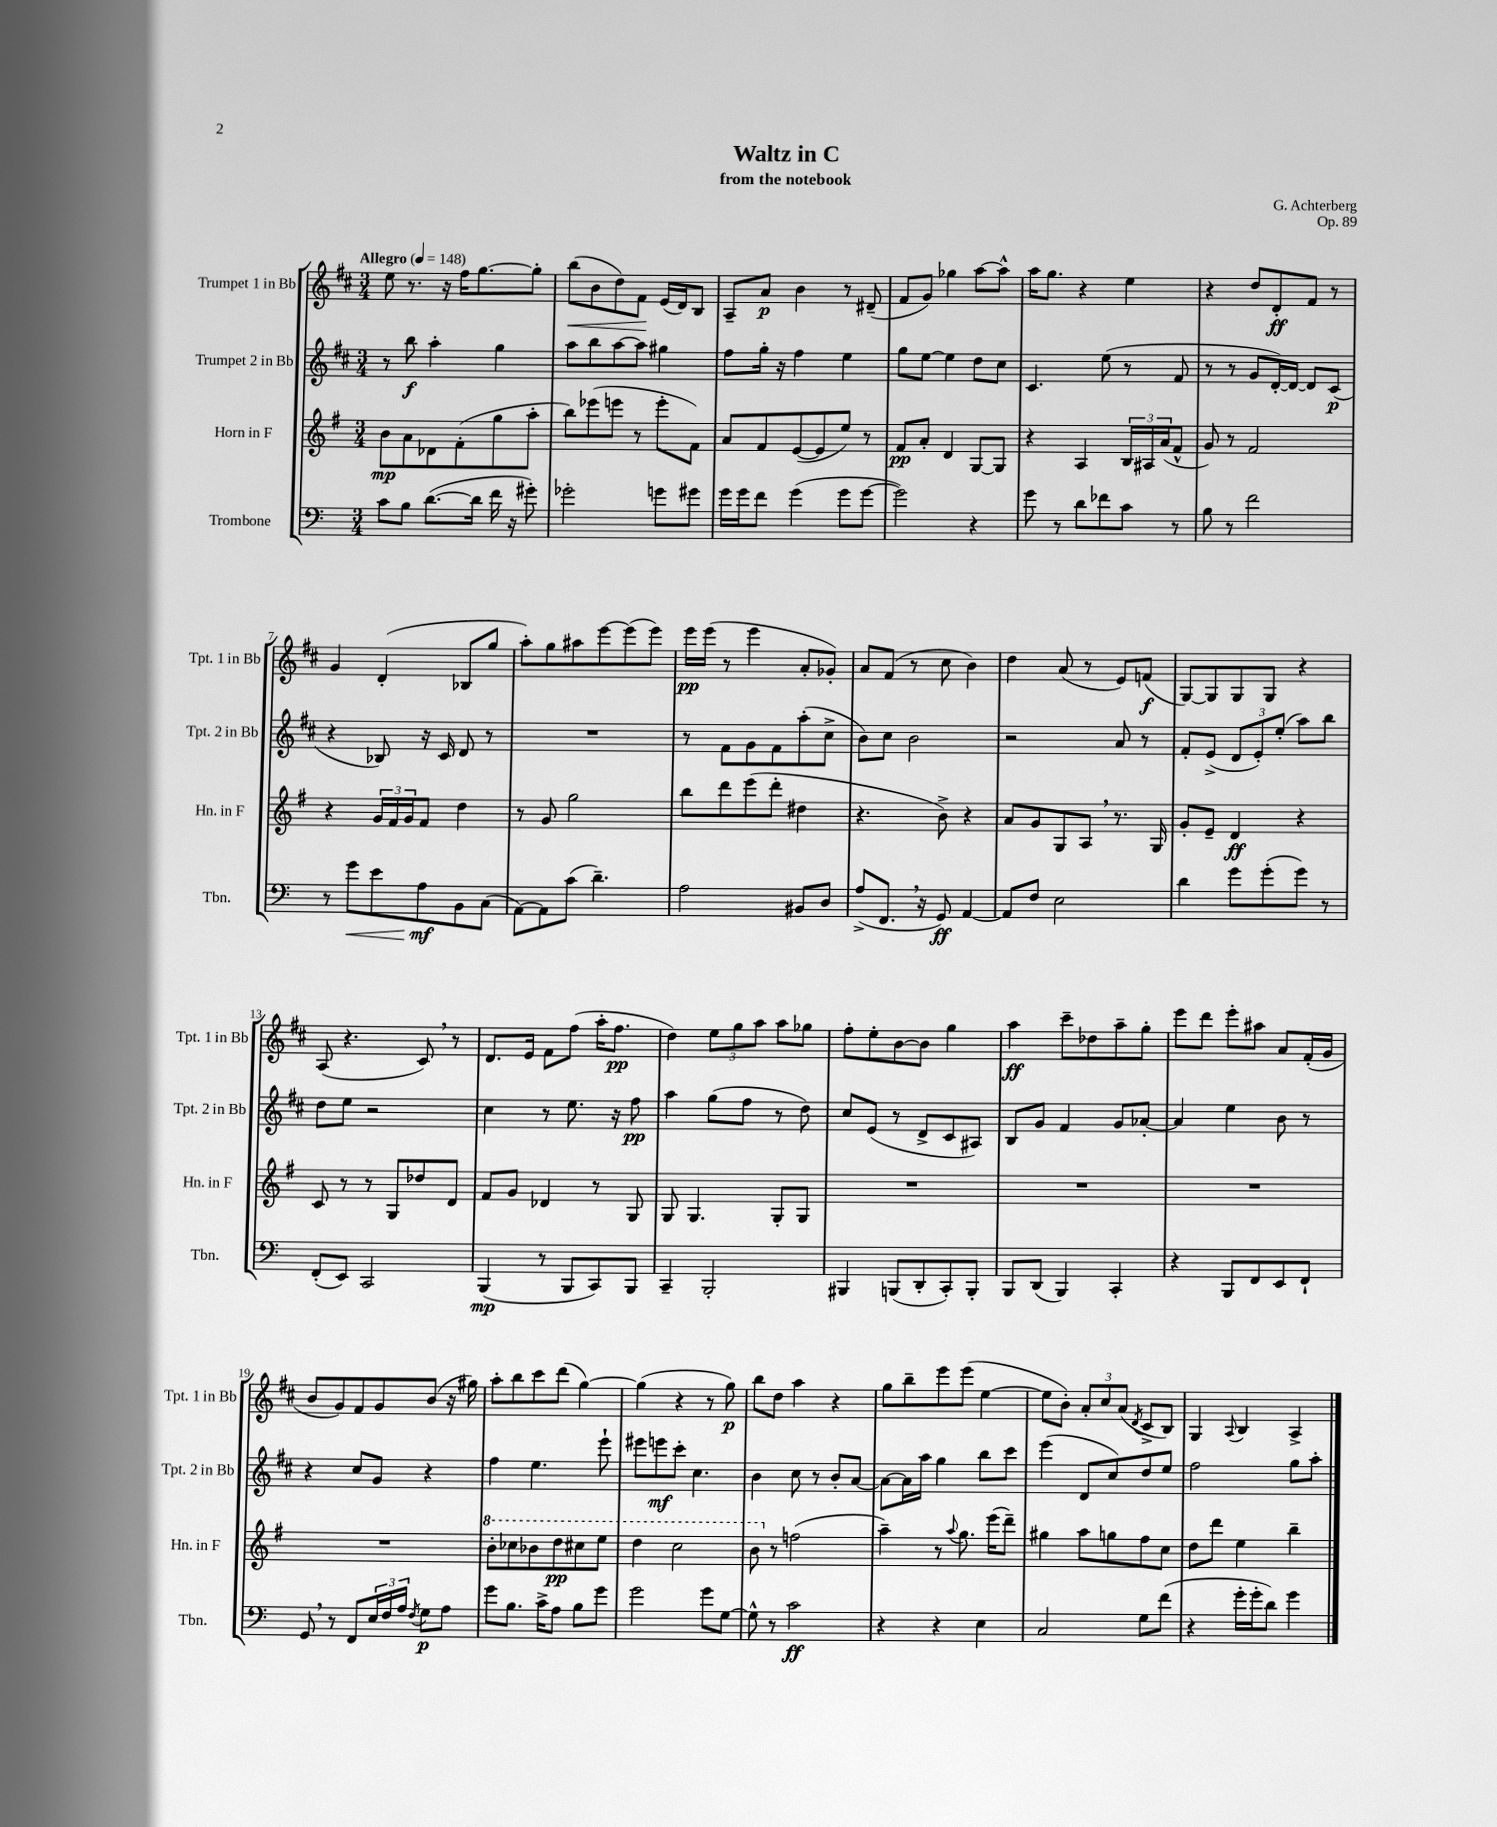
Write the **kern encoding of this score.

**kern	**kern	**kern	**kern
*staff4	*staff3	*staff2	*staff1
*clefF4	*clefG2	*clefG2	*clefG2
*k[]	*k[f#]	*k[f#c#]	*k[f#c#]
*M3/4	*M3/4	*M3/4	*M3/4
*MM148	*MM148	*MM148	*MM148
8c	8b	8r	8ee
8B	8a	8bb	8.r
([8.d	8d-	4aa'	.
.	.	.	16r
.	(8f#'	.	16ff#
16d]	.	.	[8.gg
16f	8gg	4gg	.
16r	.	.	.
8g#')	8aa'	.	8gg']
=	=	=	=
2g-'	8bb)	8aa	(8bb
.	(8eee-	8bb	8b
.	8eee	[8aa	8dd)
.	8r	8aa]	8f#
8g	8eee'	4gg#	(16e
.	.	.	16d)
8g#	8f#)	.	8B
=	=	=	=
16g	8a	8ff#	8A~
16g	.	.	.
8f	8f#	16gg'	8a
.	.	16r	.
(4g	([8e	4ff#	4b
.	8e]	.	.
8g	8ee)	4ee	8r
[8g	8r	.	(8d#~
=	=	=	=
2g])	8f#	8gg	8f#
.	8a'	[8ee	8g)
.	4d	4ee]	4gg-
4r	[8G	8dd	[8aa
.	8G]	8cc#	8aa^^]
=	=	=	=
8g	4r	4.c#	16aa
.	.	.	8.gg
8r	.	.	.
8d	4A	.	4r
8f-	.	(8ee	.
8c	24B	8r	4ee
.	24A#	.	.
.	(24a	.	.
8r	8f#^^	8f#	.
=	=	=	=
8B	8g)	8r	4r
8r	8r	8r	.
2f	2f#	8g	8dd
.	.	[16d')	8d'
.	.	16d_	.
.	.	8d]	8f#
.	.	(8c#	8r
=	=	=	=
8r	4r	4r	4g
8g	.	.	.
8e	24g	8B-)	(4d'
.	24f#	.	.
.	24g	.	.
8A	8f#	16r	.
.	.	16c#	.
8BB	4dd	8d	8B-
(8C	.	8r	8gg
=	=	=	=
[8AA)	8r	2.r	8aa')
8AA]	8g	.	8gg
(8c	2gg	.	8aa#
4.d~)	.	.	[8eee
.	.	.	(8eee]
.	.	.	8eee)
=	=	=	=
2A	8bb	8r	16eee
.	.	.	(16eee
.	8ddd	8f#	8r
.	(8eee	8g	4eee
.	8ddd'	8f#	.
8BB#	4dd#	(8aa'	8a'
8D	.	8cc#^	8g-')
=	=	=	=
(8A^	4.r	8b)	8a
8.FF	.	8cc#	(8f#
.	.	2b	8r
16r	.	.	.
8GG)	8b^)	.	8cc#
[4AA	4r	.	4b)
=	=	=	=
8AA]	8a	2r	4dd
8F	8g	.	.
2E	8G	.	(8a
.	8A	.	8r
.	8.r	8a	8e)
.	.	8r	(8f
.	16G	.	.
=	=	=	=
4d	8g'	8f#'	[8G)
.	8e~	(8e^	8G]
8g	4d	12d	8G
.	.	12e')	.
(8g'	.	.	8G
.	.	(12ee'	.
8g)	4r	8aa)	4r
8r	.	8bb	.
=	=	=	=
(8FF'	8c	8dd	(8A
8EE)	8r	8ee	4.r
2CC	8r	2r	.
.	8G	.	.
.	8dd-	.	8c#)
.	8d	.	8r
=	=	=	=
(4BBB	8f#	4cc#	8.d
.	8g	.	.
.	.	.	16e
8r	4d-	8r	8f#
8BBB	.	8.ee	(8ff#
8CC)	8r	.	16aa'
.	.	16r	8.ff#
8BBB	8G	8ff#	.
=	=	=	=
4CC~	8G	4aa	4dd)
.	4.G	.	.
2BBB'	.	(8gg	12ee
.	.	.	12gg
.	.	8ff#	.
.	.	.	12aa
.	8G'	8r	8aa
.	8G	8dd)	8gg-
=	=	=	=
4BBB#	2.r	8cc#	8ff#'
.	.	(8e	8ee'
(8BBB	.	8r	[8b
8DD'	.	8d^	8b]
8CC')	.	8c#	4gg
8BBB'	.	8A#)	.
=	=	=	=
8BBB	2.r	8B	4aa
(8DD	.	8g	.
4BBB)	.	4f#	8ccc#~
.	.	.	8dd-
4CC'	.	8g	8aa~
.	.	[8a-'	8gg'
=	=	=	=
4r	2.r	4a-]	8eee
.	.	.	8ddd
8BBB	.	4ee	8eee'
8FF	.	.	8aa#
8EE	.	8b	8a
8FF`	.	8r	(16f#'
.	.	.	16g
=	=	=	=
8GG	2.r	4r	8b
8r	.	.	8g)
8FF	.	8cc#	8f#
24E	.	8g	8g
24F	.	.	.
24A	.	.	.
8qF	.	.	.
8G	.	4r	(8b
8A	.	.	16r
.	.	.	16gg#)
=	=	=	=
8g	8bb'	4ff#	8aa'
8.B	8ccc-	.	8bb
.	8bb-	4.ee	8ccc#
16c^	.	.	.
8A	8ddd	.	(8ddd
8B	8ccc#	.	[4gg)
8g	8eee	8eee`	.
=	=	=	=
2g	4ddd	8eee#	(4gg]
.	.	8eee	.
.	2ccc	8ccc#'	4r
.	.	4.cc#	.
8g	.	.	8r
[8G	.	.	8gg)
=	=	=	=
8G^^]	8bb	4b	8bb
8r	8r	.	8dd
2c	(2ff	8cc#	4aa
.	.	8r	.
.	.	8b'	4r
.	.	[8a	.
=	=	=	=
4r	4aa~)	8a_	8gg
.	.	16a]	8bb~
.	.	16aa	.
4r	8r	4gg	8eee
.	8qqaa	.	.
.	8.gg	.	(8eee
4E	.	8bb	[4ee
.	(16eee	.	.
.	8ddd~)	8ccc#	.
=	=	=	=
2C	4gg#	(4eee	8ee]
.	.	.	8b')
.	8aa	8d	12a'
.	.	.	12cc#
.	8gg	8cc#)	.
.	.	.	(12a
.	.	.	8qd
8G	8ff#	8dd	8c#^
(8f	8cc	8ee	8B)
=	=	=	=
4r	8dd	2ff#	4G
.	8ddd	.	.
.	.	.	8qqA
16g'	4ee	.	4B
16g'	.	.	.
8d)	.	.	.
4g	4bb~	8gg	4A^
.	.	8aa'	.
==	==	==	==
*-	*-	*-	*-
